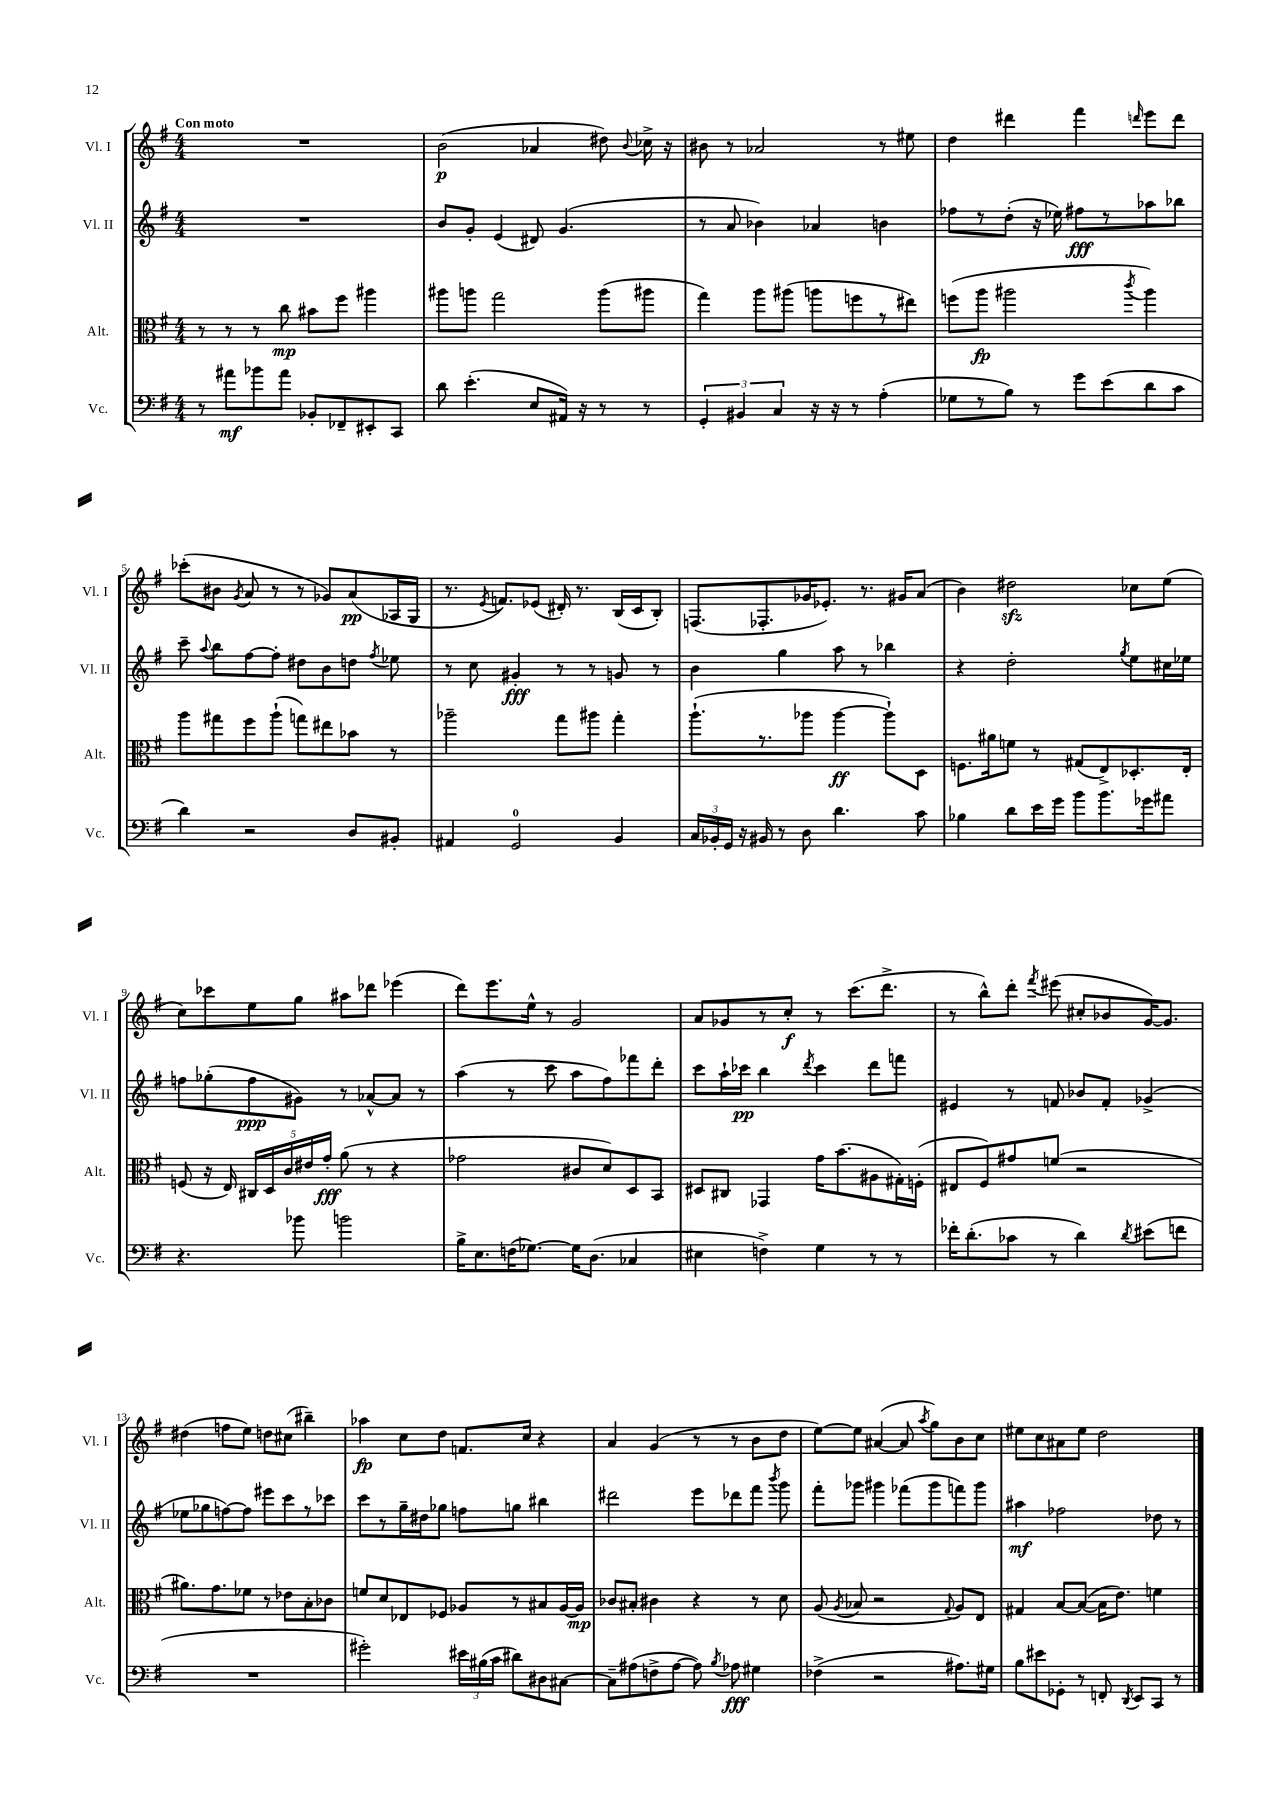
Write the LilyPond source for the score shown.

<<
\new StaffGroup <<
\new Staff = "s0" \with { instrumentName = "Vl. I" shortInstrumentName = "Vl. I" } {
    \clef treble \key g \major \numericTimeSignature \time 4/4 \tempo "Con moto"
    \autoBeamOff R1 |
    b'2\p( aes'4 dis''8) \appoggiatura { b'8 } ces''16-> r16 |
    bis'8 r8 aes'2 r8 eis''8 |
    d''4 dis'''4 fis'''4 \grace { d'''16 } e'''8[ d'''8] |
    ces'''8[-.( bis'8] \acciaccatura { g'8 } a'8 r8 r8 ges'8[) a'8\pp( aes16 g16] |
    r8. \acciaccatura { e'8 } f'8.[) ees'8]( dis'16-.) r8. b16[( c'16 b8]-.) |
    f8.[( fes8.-. ges'16 ees'8.]-.) r8. gis'16[ a'8]( |
    b'4) dis''2\sfz ces''8[ e''8]( |
    c''8[) ces'''8 e''8 g''8] ais''8[ des'''8] ees'''4( |
    d'''8[) e'''8. e''16]-^ r8 g'2 |
    a'8[ ges'8 r8 c''8]-.\f r8 c'''8.[( d'''8.]-> |
    r8 b''8[-^) d'''8]-. \acciaccatura { fis'''8 } eis'''8( cis''8[-. bes'8 g'16~) g'8.] |
    dis''4( f''8[ e''8]) d''8[ cis''8]( bis''4--) |
    aes''4\fp c''8[ d''8] f'8.[ c''16] r4 |
    a'4 g'4( r8 r8 b'8[ d''8] |
    e''8[~) e''8] ais'4~( ais'8 \acciaccatura { a''8 } g''8[) b'8 c''8] |
    eis''8[ c''8 ais'8 eis''8] d''2 \bar "|." |
}
\new Staff = "s1" \with { instrumentName = "Vl. II" shortInstrumentName = "Vl. II" } {
    \clef treble \key g \major \numericTimeSignature \time 4/4
    \autoBeamOff R1 |
    b'8[ g'8]-. e'4( dis'8) g'4.( |
    r8 a'8 bes'4) aes'4 b'4 |
    fes''8[ r8 d''8]-.( r16 ees''16) fis''8[\fff r8 aes''8 bes''8] |
    c'''8-- \appoggiatura { a''8 } b''8[ fis''8~ fis''8]-. dis''8[ b'8 d''8] \acciaccatura { fis''8 } ees''8 |
    r8 c''8 gis'4-.\fff r8 r8 g'8 r8 |
    b'4 g''4 a''8 r8 bes''4 |
    r4 d''2-. \acciaccatura { g''8 } e''8[ cis''16 ees''16] |
    f''8[ ges''8-.( f''8\ppp gis'8]) r8 aes'8[~-^ aes'8] r8 |
    a''4( r8 c'''8 a''8[ fis''8) fes'''8 d'''8]-. |
    c'''8[ a''16-! ces'''16]\pp b''4 \acciaccatura { d'''8 } ces'''4 d'''8[ f'''8] |
    eis'4 r8 f'8 bes'8[ f'8]-. ges'4->( |
    ees''8[ ges''8 f''8~) f''8] eis'''8[ c'''8 r8 ces'''8] |
    c'''8[ r8 g''16-- dis''16 ges''8] f''8[ g''8] bis''4 |
    dis'''2 e'''8[ des'''8 fis'''8] \acciaccatura { b'''8 } g'''8 |
    fis'''8[-. ges'''8] gis'''4 fes'''8[( gis'''8 f'''8) gis'''8] |
    ais''4\mf fes''2 des''8 r8 \bar "|." |
}
\new Staff = "s2" \with { instrumentName = "Alt." shortInstrumentName = "Alt." } {
    \clef alto \key g \major \numericTimeSignature \time 4/4
    \autoBeamOff r8 r8 r8 c''8\mp bis'8[ fis''8] ais''4 |
    ais''8[ a''8] g''2 a''8[( ais''8] |
    g''4) a''8[ ais''8]( a''8[ f''8 r8 eis''8]) |
    f''8[( a''8]\fp ais''2 \acciaccatura { c'''8 } ais''4) |
    a''8[ gis''8 fis''8 a''8]-!( g''8[) eis''8 bes'8] r8 |
    aes''2-- g''8[ ais''8] g''4-. |
    a''8.[-!( r8. aes''8] aes''4~\ff aes''8[-!) d8] |
    f8.[ ais'16 f'8] r8 gis8[( e8->) des8.-. e16]-. |
    f8( r16 e16) \tuplet 5/4 { cis16[ d16 c'16 eis'16 g'16]-.\fff } a'8( r8 r4 |
    ges'2 cis'8[ d'8) d8 b,8] |
    dis8[ cis8] ges,4 g'16[ b'8.( ais8 gis16-.) f16]-.( |
    eis8[ fis8) gis'8 f'8]( r2 |
    ais'8.[) g'8. fes'8] r8 ees'8[ b8-. ces'8] |
    f'8[ d'8 ees8 fes8] aes8[ r8 bis8 aes16~ aes16]\mp |
    ces'8[ bis8]-. cis'4 r4 r8 d'8 |
    a8( \acciaccatura { a8 } bes8 r2 \appoggiatura { g8 } a8[) e8] |
    gis4 b8[~ b8]~( b16[ e'8.]) f'4 \bar "|." |
}
\new Staff = "s3" \with { instrumentName = "Vc." shortInstrumentName = "Vc." } {
    \clef bass \key g \major \numericTimeSignature \time 4/4
    \autoBeamOff r8 ais'8[\mf bes'8 ais'8] bes,8[-. fes,8-- eis,8-. c,8] |
    d'8 e'4.-.( e8[ ais,16]) r16 r8 r8 |
    \tuplet 3/2 { g,4-. bis,4 c4 } r16 r16 r8 a4-.( |
    ges8[ r8 b8]) r8 g'8[ e'8( d'8 c'8] |
    d'4) r2 d8[ bis,8]-. |
    ais,4 g,2-0 b,4 |
    \tuplet 3/2 { c16[ bes,16-. g,16] } r16 bis,16 r8 d8 d'4. c'8 |
    bes4 d'8[ e'16 g'16] b'8[ b'8. ges'16 ais'8] |
    r4. bes'8 b'2 |
    b16[-> e8. f16( ges8.]~) ges16[ d8.]( ces4 |
    eis4 f4->) g4 r8 r8 |
    fes'16[-. d'8.-.( ces'8] r8 d'4) \acciaccatura { d'8 } eis'8[( f'8] |
    R1 |
    gis'2-.) \tuplet 3/2 { eis'16[ bis16( c'16] } dis'8[) dis8 cis8]~ |
    cis8[-- ais8( f8-> ais8]~ ais8) \acciaccatura { b8 } aes8\fff gis4 |
    fes4->( r2 ais8.[) gis16] |
    b8[ eis'8 ges,8]-. r8 f,8-. \acciaccatura { d,8 } e,8[ c,8] r8 \bar "|." |
}
>>
>>
